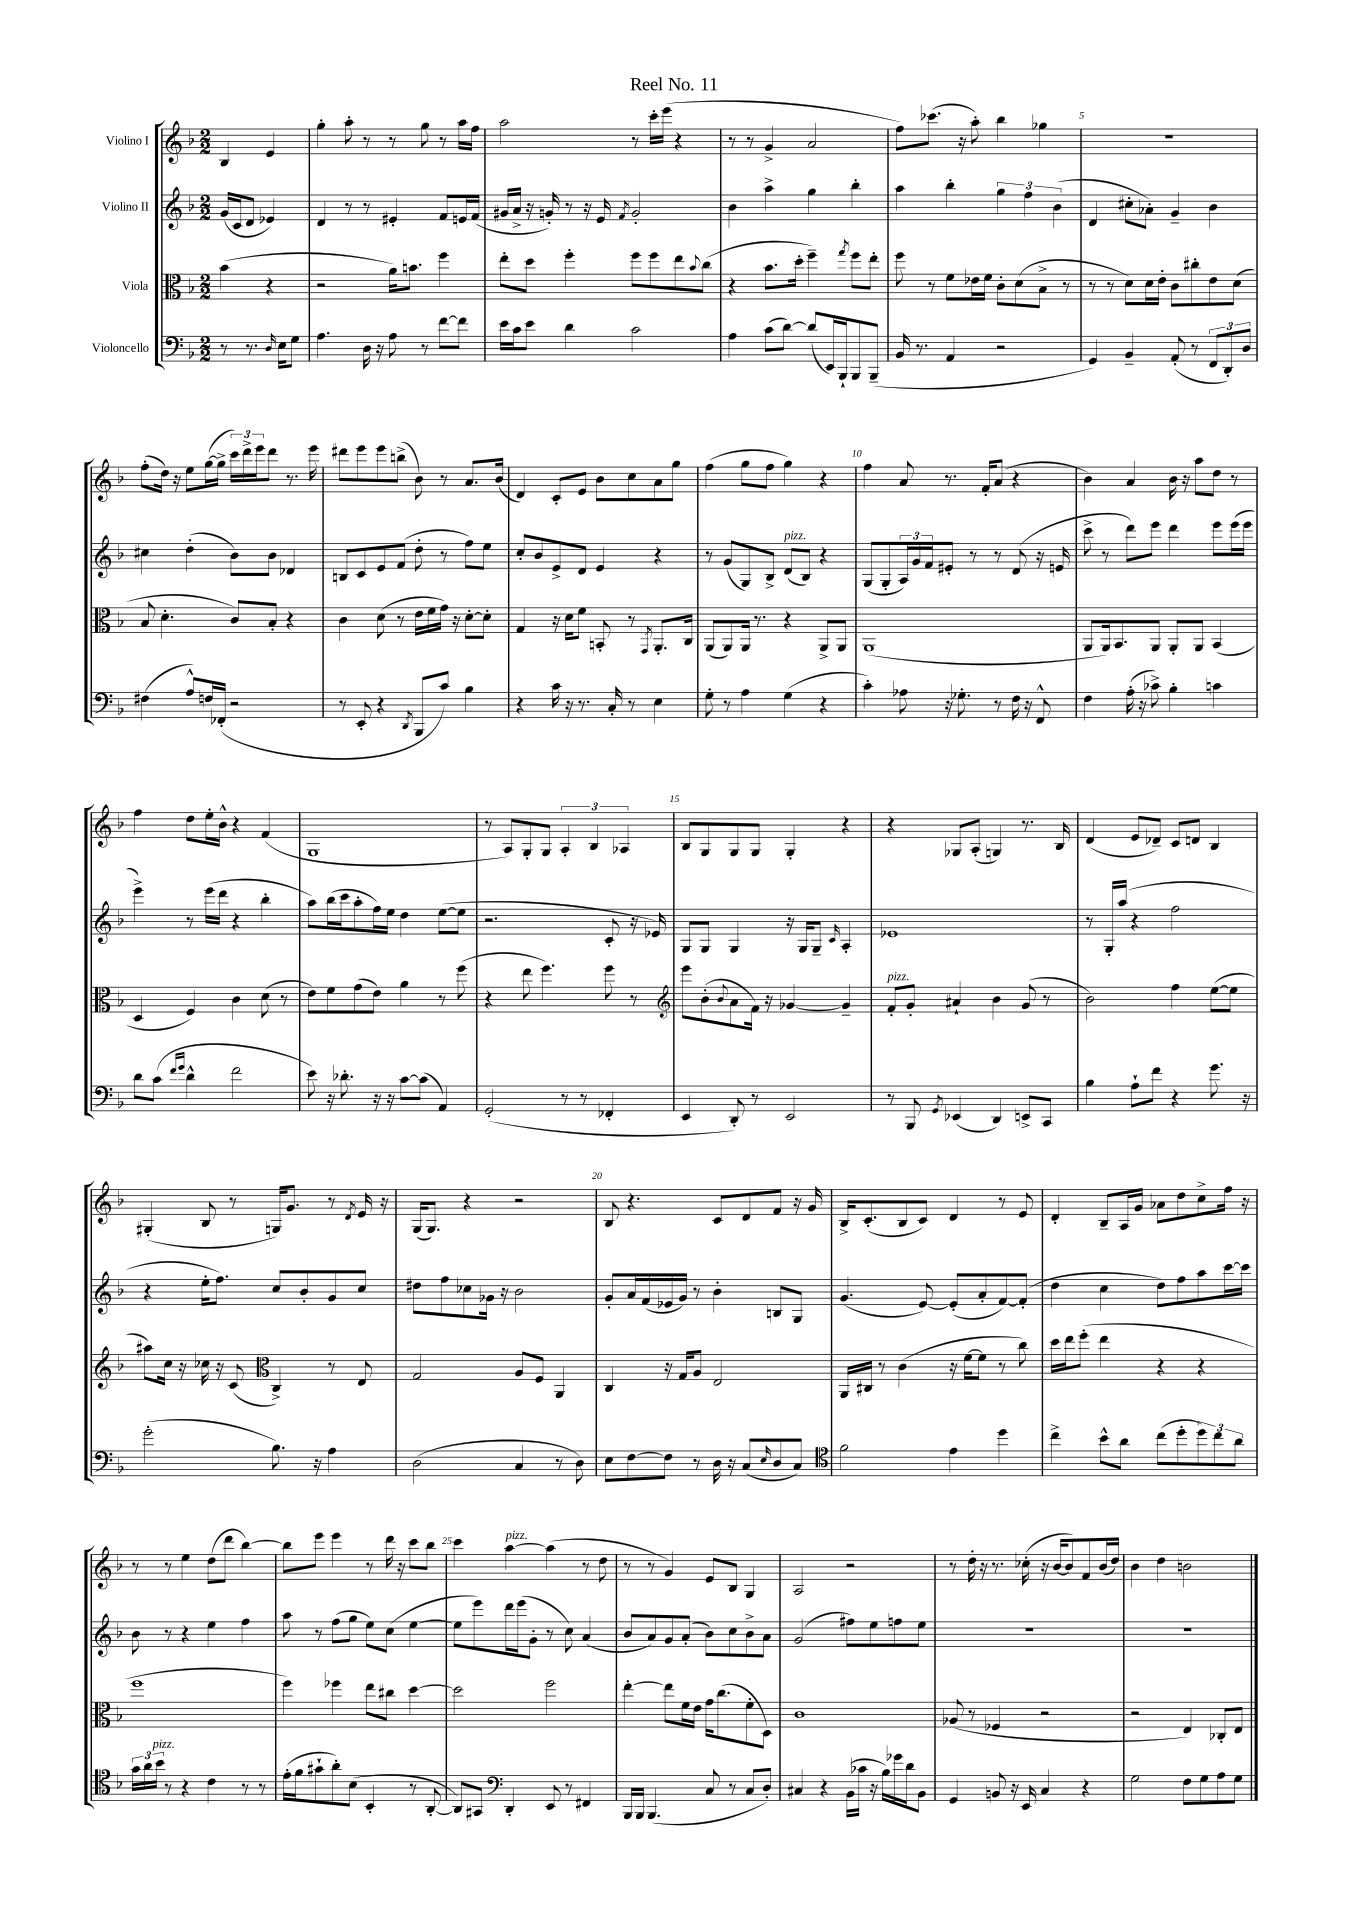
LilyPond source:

\header { title = "Reel No. 11" }
<<
\new StaffGroup <<
\new Staff = "s0" \with { instrumentName = "Violino I" } {
    \clef treble \key f \major \numericTimeSignature \time 2/2 \partial 2
    bes4 e'4 |
    g''4-. a''8-. r8 r8 g''8 r8 a''16 f''16 |
    a''2 r8 c'''16-. e'''16( r4 |
    r8 r8 g'4-> a'2 |
    f''8) ces'''8.( r16 a''8-.) bes''4 ges''4 |
    R1 |
    f''8-.( d''16) r16 e''8 g''16~( g''16-> \tuplet 3/2 { c'''16) d'''16-> e'''16 } d'''8 r8. e'''16 |
    dis'''8 e'''8 e'''8 b''8->( bes'8) r8 a'8. bes'16( |
    d'4) c'8-. e'8 bes'8 c''8 a'8 g''8 |
    f''4( g''8 f''8 g''4) r4 |
    f''4 a'8 r8. f'16-. a'8( r4 |
    bes'4) a'4 bes'16 r16 a''8 d''8 r8 |
    f''4 d''8 e''16-. bes'16-^ r4 f'4( |
    g1 |
    r8 a8) g8-. g8 \tuplet 3/2 { a4-. bes4 aes4 } |
    bes8 g8 g8 g8 g4-. r4 |
    r4 ges8 a8-.( g4) r8. bes16 |
    d'4( e'8 des'8--) c'8 d'8 bes4 |
    gis4-.( bes8 r8 g16) g'8. r8 \acciaccatura { d'8 } e'16 r16 |
    g16( g8.) r4 r2 |
    bes8 r4. c'8 d'8 f'8 r16 g'16 |
    bes16-> c'8.-.( bes8 c'8) d'4 r8 e'8 |
    d'4-. bes8-- a16 g'16 aes'8 d''8 c''8-> f''16 r16 |
    r8 r8 e''4 d''8( d'''8 bes''4~) |
    bes''8 e'''8 e'''4 r8 d'''16 r16 c'''8 bes''8 |
    c'''4 a''4~^\markup { \italic "pizz." } a''4( r8 d''8 |
    r8 r8 g'4) e'8 bes8 g4 |
    a2 r2 |
    r8 d''16-. r16 r8. ces''16-.( r16 bes'16~ bes'8) f'8 bes'16( d''16) |
    bes'4 d''4 b'2 \bar "|." |
}
\new Staff = "s1" \with { instrumentName = "Violino II" } {
    \clef treble \key f \major \numericTimeSignature \time 2/2 \partial 2
    g'16( c'16 d'8 ees'4) |
    d'4 r8 r8 eis'4-. f'8 e'16 f'16( |
    gis'16 a'16-> r16 g'16-.) r8 r16 e'16 \acciaccatura { f'8 } g'2-. |
    bes'4 a''4-> g''4 bes''4-. |
    a''4 bes''4-. \tuplet 3/2 { g''4 f''4 bes'4( } |
    d'4 cis''8-. aes'8-.) g'4-- bes'4 |
    cis''4 d''4-.( bes'8) bes'8 des'4 |
    b8 c'8 e'8 f'8( d''8-. r8 f''8) e''8 |
    c''8-. bes'8 e'8-> d'8 e'4 r4 |
    r8 g'8( g8) bes8-> d'8^\markup { \italic "pizz." }( bes8) r4 |
    g8( g8-. \tuplet 3/2 { a16) g'16 f'16 } eis'8-. r8 r8 d'8( r16 e'16 |
    c'''8-> r8 d'''8) e'''8 d'''4 e'''8 e'''16( e'''16 |
    e'''4->) r8 e'''16( d'''16 r4 bes''4-. |
    a''8) bes''16( c'''16 a''8-. f''16) e''16 d''4 e''8~( e''8 |
    r2. c'8-. r16 ees'16) |
    g8 g8 g4 r16 g16 g8-- \grace { c'16 } a4-. |
    ees'1 |
    r8 g16-. a''16( r4 f''2 |
    r4 e''16-. f''8.) c''8 bes'8-. g'8 c''8 |
    dis''8 f''8 ces''8 ges'16 r16 bes'2 |
    g'8-. a'16 f'16( ees'16 g'16) r8 bes'4-. b8 g8 |
    g'4.( e'8~) e'8-.( a'8-. f'8~) f'8-.( |
    d''4 c''4 d''8) f''8 a''8 c'''16~ c'''16 |
    bes'8 r8 r4 e''4 f''4 |
    a''8 r8 f''8( g''8 e''8) c''8( e''4~ |
    e''8 e'''8) d'''16 e'''16( g'8-. r8 c''8) a'4( |
    bes'8 a'8) g'8 a'8-.( bes'8) c''8 bes'8-> a'8 |
    g'2( fis''8) e''8 f''8 e''8 |
    R1 |
    R1 \bar "|." |
}
\new Staff = "s2" \with { instrumentName = "Viola" } {
    \clef alto \key f \major \numericTimeSignature \time 2/2 \partial 2
    bes'4( r4 |
    r2 a'16) b'8. f''4 |
    e''8-. d''8 f''4-. f''8 f''8 e''8 \appoggiatura { bes'8 } c''8( |
    r4 bes'8. d''16-. f''4--) \acciaccatura { g''8 } f''8 e''8-. |
    f''8 r8 f'8 ees'16 f'16 c'8-. d'8( bes8-> r8 |
    r8 r8 d'8) d'16 e'16-. c'8 cis''8-. e'8 d'8( |
    bes8 d'4.-. c'8) bes8-. r4 |
    c'4 d'8( r8 e'16 f'16 g'16) r16 d'8~-. d'8-. |
    g4 r16 d'16 f'8 b,8-. r8 \acciaccatura { g,8 } a,8.-. c16 |
    a,8( a,8) a,16 r8. r4 a,8-> a,8 |
    a,1( |
    a,8 a,16) bes,8. a,8 a,8-. a,8 bes,4( |
    d4 f4) c'4 d'8( r8 |
    e'8) f'8 g'8( e'8) a'4 r8 f''8( |
    r4 e''8 f''4.) f''8 r8 |
    \clef treble e'''8 bes'8-.( \appoggiatura { bes'8 } a'8 f'16) r16 ges'4~ ges'4-- |
    f'8-.^\markup { \italic "pizz." } g'8-. ais'4-! bes'4 g'8( r8 |
    bes'2) f''4 e''8~( e''8 |
    ais''8) c''16 r16 ces''16 r16 c'8( \clef alto c4->) r8 e8 |
    g2 a8 f8 a,4 |
    c4 r16 g16 a8 e2 |
    a,16 cis16 r8 c'4( r16 f'16~ f'8 r8 c''8) |
    d''16 e''16 f''8-.( e''4 r4 r4 |
    f''1 |
    f''4) fes''4 e''8 cis''8 d''4~ |
    d''2 f''2 |
    e''4~-. e''8 f'16 e'16 g'16 c''8.( f'8-. d8) |
    c'1 |
    aes8( r8 fes4 r2 |
    r2 e4) ces8-. e8 \bar "|." |
}
\new Staff = "s3" \with { instrumentName = "Violoncello" } {
    \clef bass \key f \major \numericTimeSignature \time 2/2 \partial 2
    r8 r8. \grace { d16 } e16 g8 |
    a4. d16 r16 a8 r8 f'8~ f'8 |
    e'16 c'16 e'8 d'4 c'2 |
    a4 c'8( d'8~) d'8( e,16) bes,,16-! bes,,8 bes,,8--( |
    bes,16 r8. a,4 r2 |
    g,4) bes,4-- a,8-.( r8 \tuplet 3/2 { f,8 d,8-.) d8 } |
    fis4( a8-^) f16 fes,16-.( r2 |
    r8 e,8-. r4 \acciaccatura { d,8 } bes,,8 c'8) bes4 |
    r4 c'16 r16 r8. c16-. r8 e4 |
    g8-. r8 a4 g4( r4 |
    c'4-.) aes8 r16 ges8.-. r8 f16 r16 f,8-^ |
    f4 a16-.( r16 ces'8->) bes4-. c'4 |
    d'8 c'8( \grace { f'16 g'16 } d'4-^ f'2 |
    e'8) r16 des'8.-. r16 r16 c'8~ c'8( a,4) |
    g,2-.( r8 r8 fes,4-. |
    e,4 d,8-.) r8 e,2 |
    r8 bes,,8 \acciaccatura { g,8 } ees,4( d,4) e,8-> c,8 |
    bes4 a8-! f'8 r4 g'8. r16 |
    g'2-.( bes8.) r16 a4 |
    d2( c4 r8 d8) |
    e8 f8~ f8 r8 d16 r16 c8( \grace { e16 } d8 c8) |
    \clef tenor f'2 e'4 d''4 |
    c''4-> bes'8-^ a'8 c''8( d''8-. \tuplet 3/2 { d''8) c''8 a'8 } |
    \tuplet 3/2 { g'16 a'16 bes'16^\markup { \italic "pizz." } } r8 r4 c'4 r8 r8 |
    e'16-.( f'16 gis'8-! a'8-.) bes8( bes,4-. r8 a,8~-. |
    a,8) gis,8 \clef bass d,4-. e,8 r8 fis,4 |
    bes,,16 bes,,16 bes,,4.( c8 r8 c8 d8-.) |
    cis4 r4 bes,16( ces'16 r16 bes16) ges'16 d'16 bes,8 |
    g,4 b,8 r16 e,16 c4 r4 |
    g2 f8 g8 a8 g8 \bar "|." |
}
>>
>>
\layout { \context { \Score \override BarNumber.break-visibility = ##(#f #t #t) barNumberVisibility = #(every-nth-bar-number-visible 5) } }
